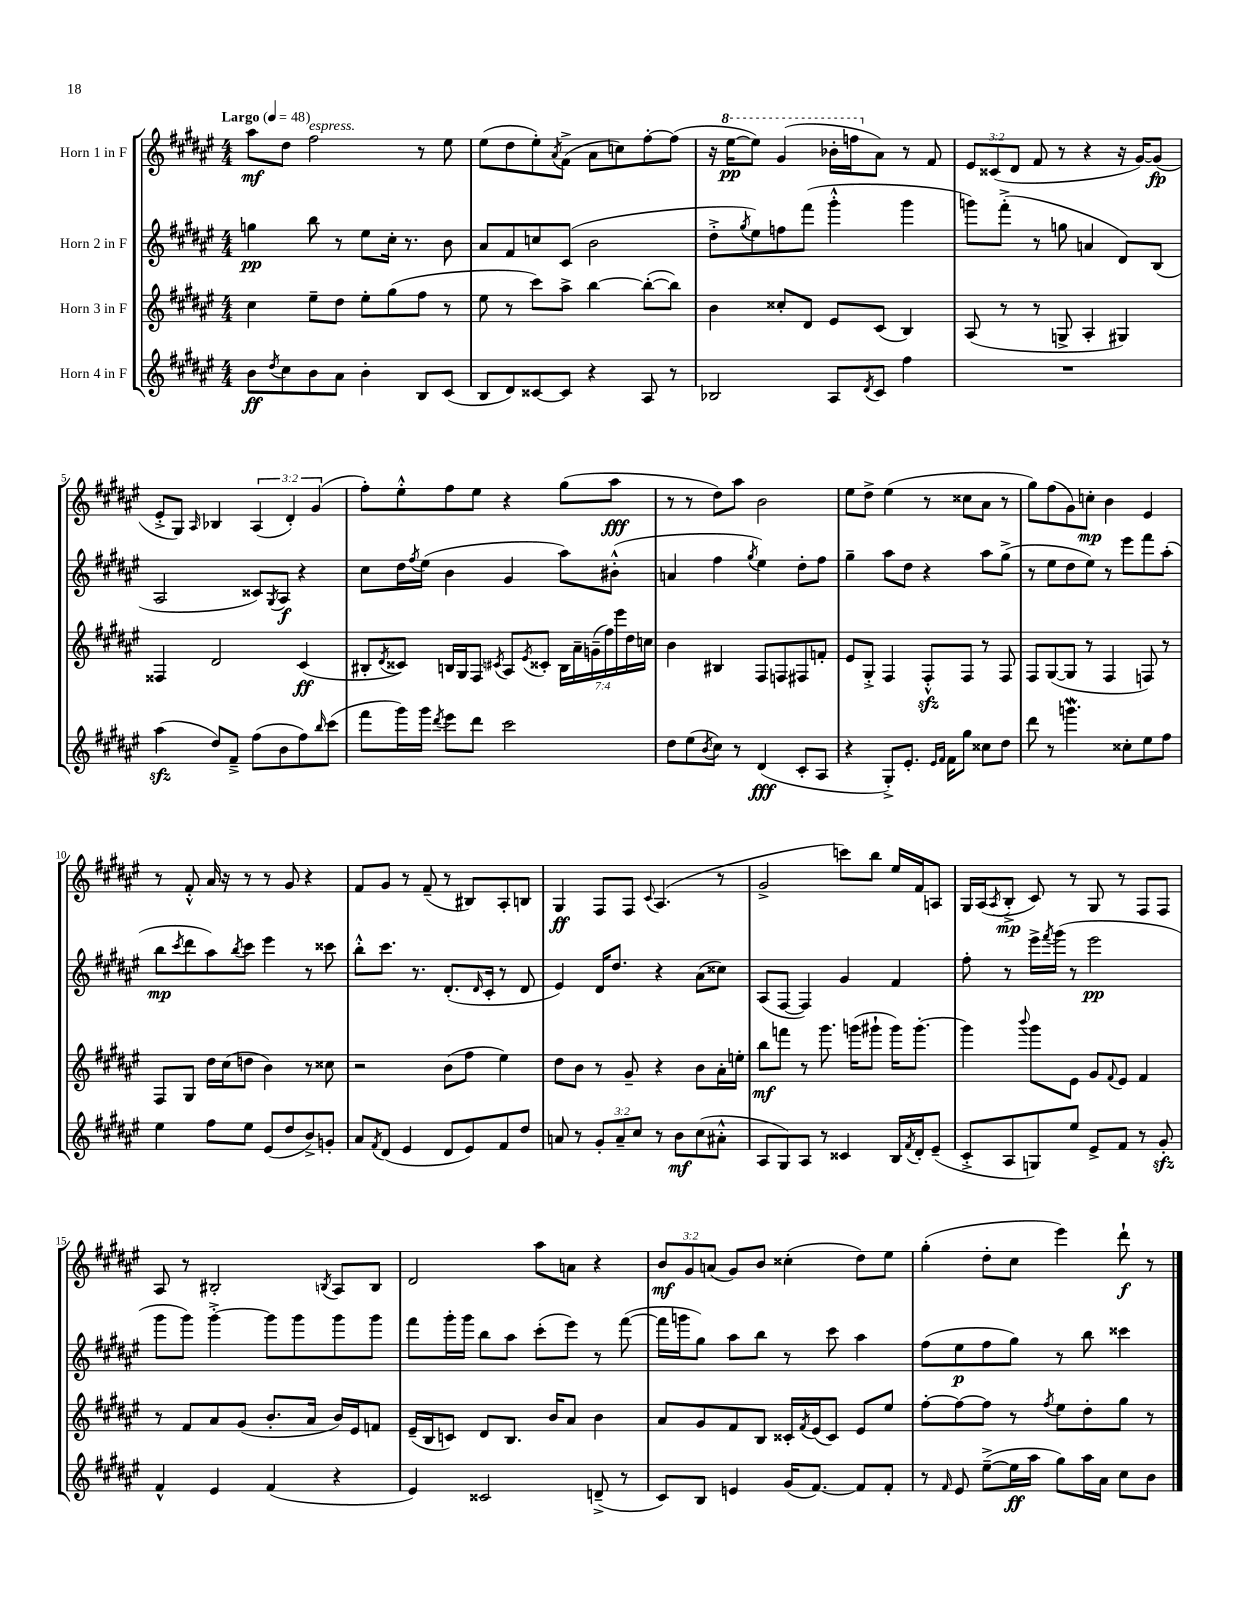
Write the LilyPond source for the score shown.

<<
\new StaffGroup <<
\new Staff = "s0" \with { instrumentName = "Horn 1 in F" } {
    \clef treble \key fis \major \numericTimeSignature \time 4/4 \override Staff.TupletNumber.text = #tuplet-number::calc-fraction-text \tempo "Largo" 4 = 48
    ais''8\mf dis''8 fis''2^\markup { \italic "espress." } r8 eis''8 |
    eis''8( dis''8 eis''8-.) \acciaccatura { ais'8 } fis'8->( ais'8 c''8) fis''8~-. fis''8( |
    r16 \ottava #1 eis'''16~\pp eis'''8) gis''4( bes''16-. f'''16 \ottava #0 ais'8) r8 fis'8 |
    \tuplet 3/2 { eis'8 cisis'8( dis'8 } fis'8 r8 r4 r16 gis'16~) gis'8\fp( |
    eis'8-.-> gis8) \grace { ais16 } bes4 \tuplet 3/2 { ais4( dis'4-.) gis'4( } |
    fis''8-.) eis''8-.-^ fis''8 eis''8 r4 gis''8( ais''8\fff |
    r8 r8 dis''8) ais''8 b'2 |
    eis''8 dis''8-> eis''4( r8 cisis''8 ais'8 r8 |
    gis''8) fis''8( gis'8) c''8-.\mp b'4 eis'4 |
    r8 fis'8-.-^ ais'16 r16 r8 r8 gis'8 r4 |
    fis'8 gis'8 r8 fis'8--( r8 bis8) ais8-. b8 |
    gis4\ff fis8 fis8 \appoggiatura { cis'8 } ais4.( r8 |
    gis'2-> c'''8) b''8 eis''16 fis'16 a8 |
    gis16 ais16( \acciaccatura { ais8 } b8-.->\mp cis'8) r8 gis8 r8 fis8 fis8 |
    ais8 r8 bis2-. \acciaccatura { b8 } ais8 b8 |
    dis'2 ais''8 a'8 r4 |
    \tuplet 3/2 { b'8\mf gis'8 a'8( } gis'8) b'8 cisis''4-.( dis''8) eis''8 |
    gis''4-.( dis''8-. cis''8 eis'''4) dis'''8-!\f r8 \bar "|." |
}
\new Staff = "s1" \with { instrumentName = "Horn 2 in F" } {
    \clef treble \key fis \major \numericTimeSignature \time 4/4
    g''4\pp b''8 r8 eis''8 cis''16-. r8. b'8 |
    ais'8 fis'8 c''8 cis'8( b'2 |
    dis''8-.-> \acciaccatura { gis''8 } eis''8) f''8 fis'''8( gis'''4-.-^ gis'''4 |
    g'''8) fis'''8-.->( r8 g''8 a'4 dis'8) b8( |
    ais2 cisis'8) \acciaccatura { gis8 } ais8\f r4 |
    cis''8 dis''16 \acciaccatura { fis''8 } eis''16( b'4 gis'4 ais''8) bis'8-.-^( |
    a'4 fis''4 \acciaccatura { gis''8 } eis''4) dis''8-. fis''8 |
    gis''4-- ais''8 dis''8 r4 ais''8 gis''8->( |
    r8 eis''8 dis''8 eis''8) r8 eis'''8 fis'''8 ais''8-.( |
    b''8\mp \acciaccatura { cis'''8 } dis'''8 ais''8) \acciaccatura { b''8 } cis'''8 eis'''4 r8 cisis'''8 |
    b''8-.-^ cis'''8. r8. dis'8.-.( \grace { dis'16 } cis'16-. r8 dis'8 |
    eis'4) dis'16 dis''8. r4 ais'8( cisis''8) |
    ais8( fis8~ fis4) gis'4 fis'4 |
    fis''8-. r8 eis'''16-> \acciaccatura { fis'''8 } gis'''16( r8 eis'''2\pp |
    gis'''8 gis'''8) gis'''4~-.-> gis'''8 gis'''8 gis'''8 gis'''8 |
    fis'''8 gis'''16-. gis'''16 b''8 ais''8 cis'''8-.( eis'''8) r8 fis'''8~( |
    fis'''16 g'''16 gis''8) ais''8 b''8 r8 cis'''8 ais''4 |
    fis''8( eis''8\p fis''8 gis''8) r8 b''8 cisis'''4 \bar "|." |
}
\new Staff = "s2" \with { instrumentName = "Horn 3 in F" } {
    \clef treble \key fis \major \numericTimeSignature \time 4/4 \override Staff.TupletNumber.text = #tuplet-number::calc-fraction-text
    cis''4 eis''8-- dis''8 eis''8-. gis''8( fis''8 r8 |
    eis''8 r8 cis'''8) ais''8-> b''4~ b''8~-.( b''8) |
    b'4 cisis''8-. dis'8 eis'8 cis'8( b4) |
    ais8( r8 r8 g8-> ais4-. gis4) |
    fisis4 dis'2 cis'4\ff( |
    bis8-. \acciaccatura { dis'8 } cisis'8) b16 gis16 fis8 \acciaccatura { cis'8 } ais8 \acciaccatura { eis'8 } cisis'8-. \tuplet 7/4 { b16 ais'16-- g'16--( fis''16) eis'''16 dis''16 c''16 } |
    b'4 bis4 fis8 f8 fis8 f'8-. |
    eis'8 gis8-.-> fis4 fis8-.-^\sfz fis8 r8 fis8 |
    fis8 gis8~( gis8 r8 fis4 f8) r8 |
    fis8 gis8 dis''16 cis''16( d''8 b'4) r8 cisis''8 |
    r2 b'8( fis''8 eis''4) |
    dis''8 b'8 r8 gis'8-- r4 b'8 ais'16-. e''16-. |
    b''8\mf f'''8 r8 gis'''8. g'''16( gis'''8-! gis'''16) gis'''8.~-. |
    gis'''4 \appoggiatura { b'''8 } gis'''8 eis'8 gis'8 \appoggiatura { fis'8 } eis'8 fis'4 |
    r8 fis'8 ais'8 gis'8( b'8.-. ais'16 b'16) eis'16 f'8 |
    eis'16--( b16 c'8) dis'8 b8. b'16 ais'8 b'4 |
    ais'8 gis'8 fis'8 b8 cisis'16-. \acciaccatura { fis'8 } eis'16( cisis'8) eis'8 eis''8 |
    fis''8~-. fis''8~ fis''8 r8 \acciaccatura { fis''8 } eis''8 dis''8-. gis''8 r8 \bar "|." |
}
\new Staff = "s3" \with { instrumentName = "Horn 4 in F" } {
    \clef treble \key fis \major \numericTimeSignature \time 4/4 \override Staff.TupletNumber.text = #tuplet-number::calc-fraction-text
    b'8\ff \acciaccatura { dis''8 } cis''8 b'8 ais'8 b'4-. b8 cis'8( |
    b8 dis'8) cisis'8~ cisis'8 r4 ais8 r8 |
    bes2 ais8 \acciaccatura { dis'8 } cis'8 fis''4 |
    R1 |
    ais''4\sfz( dis''8) fis'8---> fis''8( b'8 fis''8) \grace { b''16 } cis'''8( |
    fis'''8 gis'''16) gis'''16 \acciaccatura { dis'''8 } eis'''8 dis'''8 cis'''2 |
    dis''8 eis''8( \acciaccatura { b'8 } cis''8) r8 dis'4\fff( cis'8-. ais8 |
    r4 gis8-.->) eis'8.-. \grace { eis'16 fis'16 } fis'16 gis''8 cisis''8 dis''8 |
    dis'''8 r8 g'''4.\mordent cisis''8-. eis''8 fis''8 |
    eis''4 fis''8 eis''8 eis'8( dis''8 b'8->) g'8-. |
    ais'8 \acciaccatura { fis'8 } dis'8( eis'4 dis'8 eis'8) fis'8 dis''8 |
    a'8 r8 \tuplet 3/2 { gis'8-. a'8-- cis''8 } r8 b'8\mf cis''8( ais'8-.-^ |
    ais8 gis8) ais8 r8 cisis'4 b16 \acciaccatura { fis'8 } dis'16-. eis'8--( |
    cis'8-.-> ais8 g8) eis''8 eis'8-> fis'8 r8 gis'8-.\sfz |
    fis'4-^ eis'4 fis'4( r4 |
    eis'4) cisis'2 d'8--->( r8 |
    cis'8) b8 e'4 gis'16( fis'8.~) fis'8 fis'8-. |
    r8 \grace { fis'16 } eis'8 eis''8~--->( eis''16\ff ais''16 gis''8) ais''16 ais'16 cis''8 b'8 \bar "|." |
}
>>
>>
